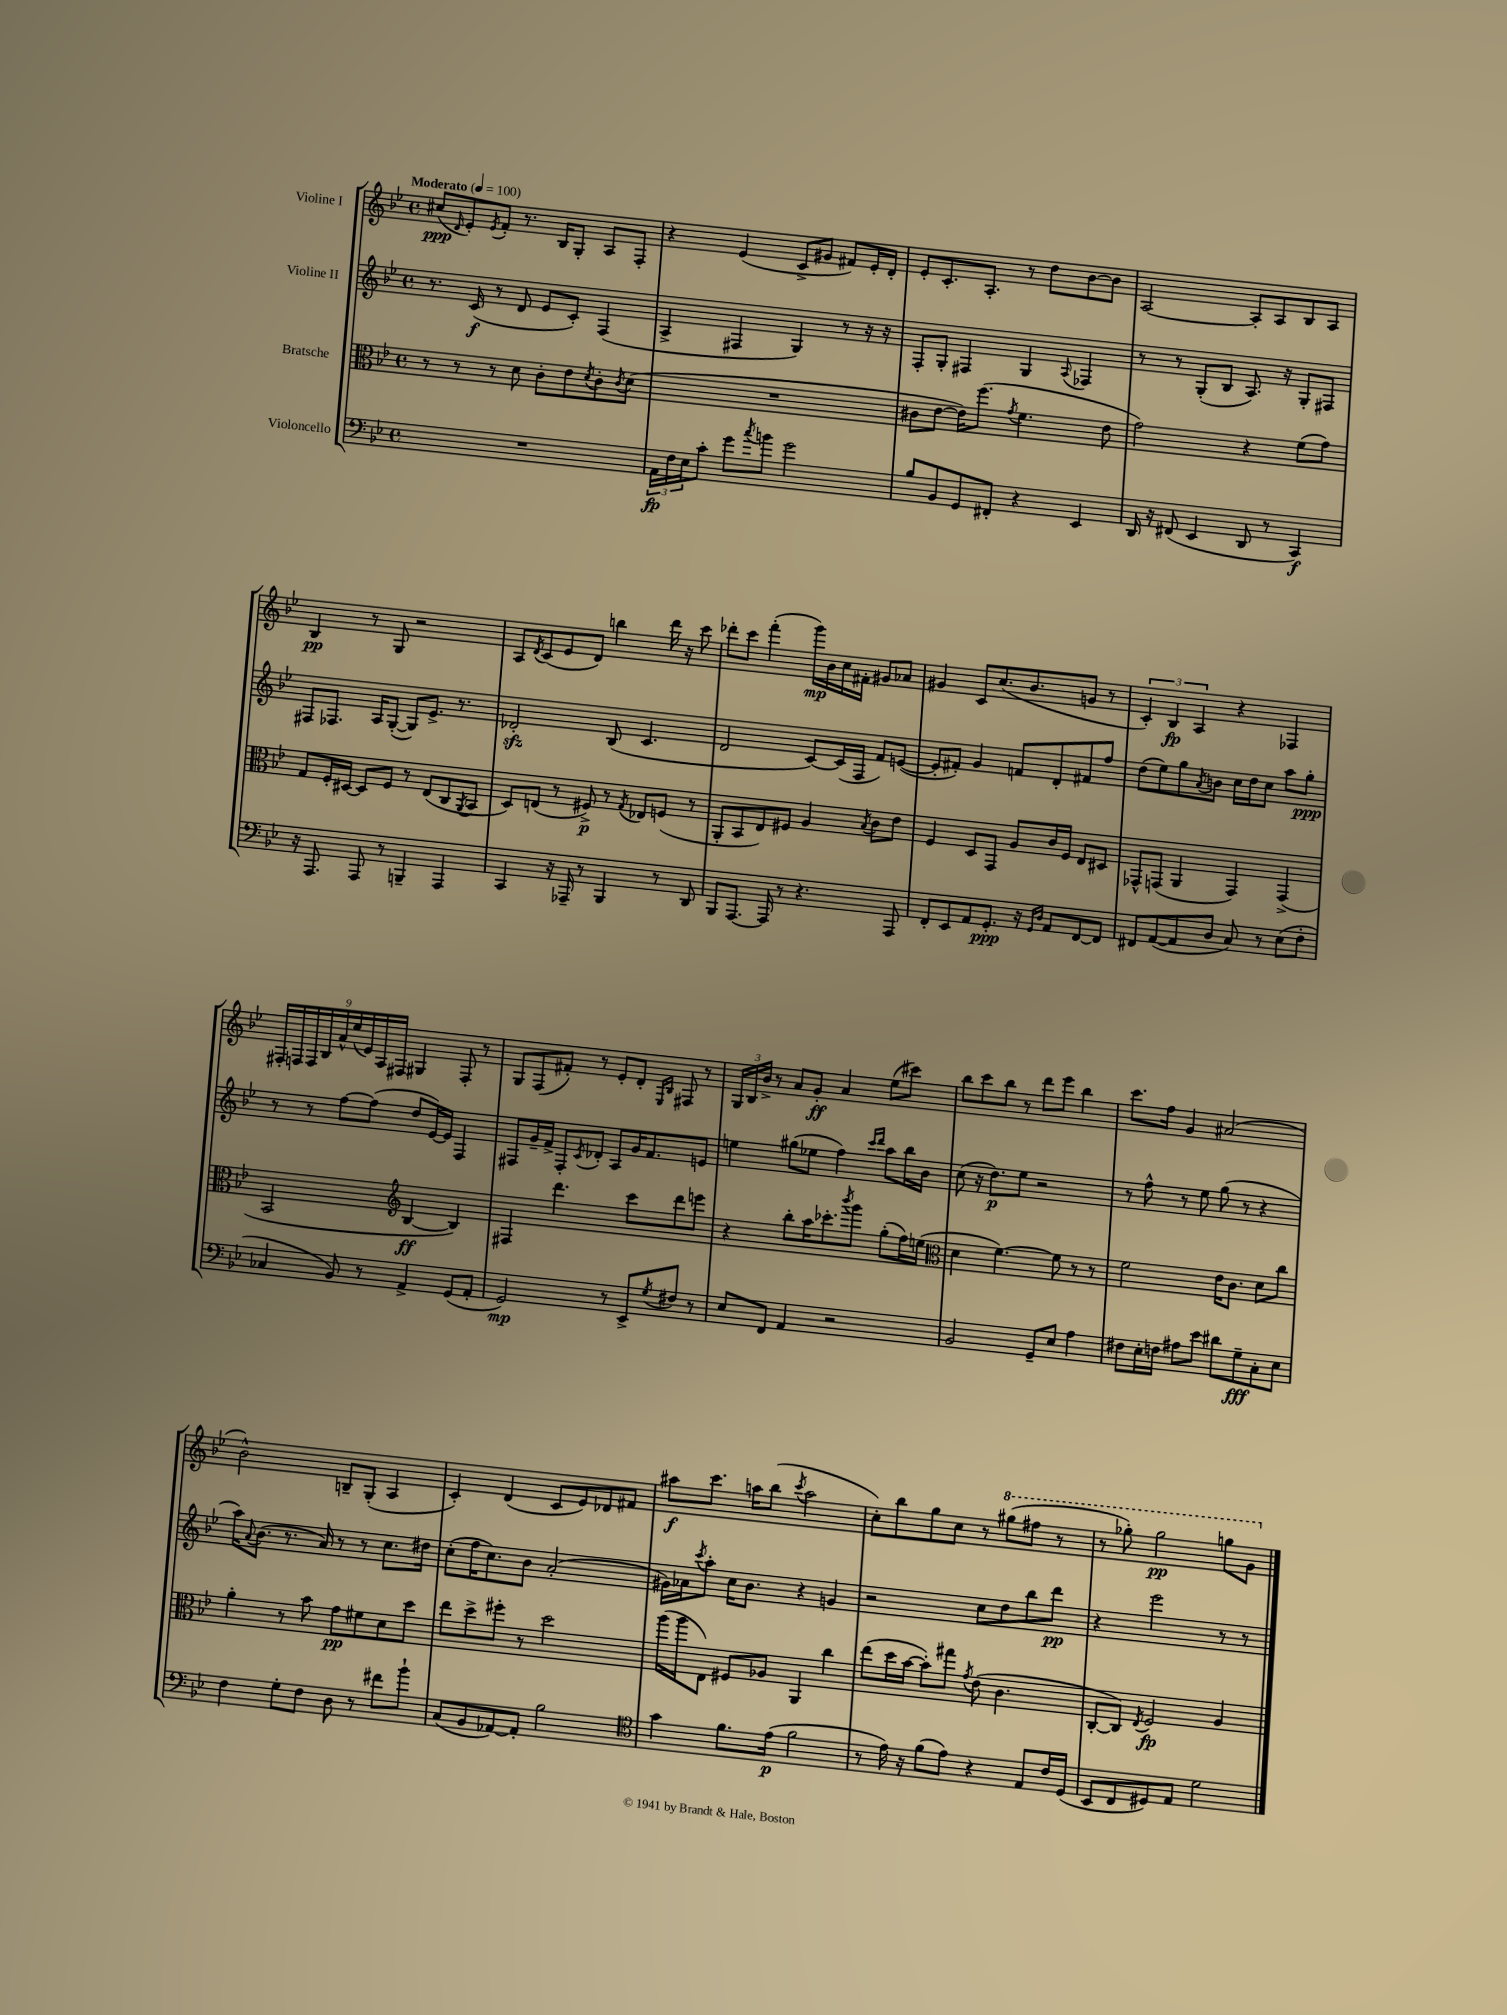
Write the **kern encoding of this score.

**kern	**kern	**kern	**kern
*staff4	*staff3	*staff2	*staff1
*clefF4	*clefC3	*clefG2	*clefG2
*k[b-e-]	*k[b-e-]	*k[b-e-]	*k[b-e-]
*M4/4	*M4/4	*M4/4	*M4/4
*met(c)	*met(c)	*met(c)	*met(c)
*MM100	*MM100	*MM100	*MM100
1r	8r	8.r	(8cc#/L
.	.	.	16qqd/
.	8r	.	8e-'/)
.	.	(16c/	.
.	.	.	8qe-/
.	8r	8r	8f'/J
.	8d\	8d/	8.r
.	8c'\L	8e-/L	.
.	.	.	16B-/LK
.	8e-\	8c'/J)	8G'/J
.	8qd/	.	.
.	8c'\	(4F/	8A/L
.	8qc/	.	.
.	(8d\J	.	8F'/J
=	=	=	=
24AA\LL	1r	4A^/	4r
24F\	.	.	.
24E-\J	.	.	.
8c'\J	.	.	.
8g\L	.	4F#/	(4e-/
8qcc/	.	.	.
8b\J	.	.	.
2g\	.	4G/)	8c^/L
.	.	.	8g#/J
.	.	8r	8f#/L)
.	.	16r	16e-'/L
.	.	16r	16d'/JJ
=	=	=	=
8B-/L	8c#\L	8F'/L	8e-'/L
8BB-/	[8e-\J	8G'/J	8.c'/
8GG/	16e-\]LK)	4F#/	.
.	(8.ff\J	.	8.A'/J
8FF#'/J	.	.	.
.	8qg/	.	.
4r	4.f\	4G/	8r
.	.	.	8dd\L
.	.	8qqA/	.
4EE-/	.	4F-/	[8b-\
.	8e-\	.	8b-\]J
=	=	=	=
16DD/	2g\)	8r	[2A/
16r	.	.	.
(8FF#/	.	8r	.
4EE-/	.	(8G'/L	.
.	.	8B-/J	.
8DD/	4r	8.A/)	8A'/]L
8r	.	.	8A/
.	.	16r	.
4CC/)	(8f\L	8G'/L	8B-/
.	8g\J)	8F#/J	8A/J
=	=	=	=
16r	8G/L	8F#/L	4B-/
8.AAA/	.	.	.
.	16F'/L	8.F-/J	.
.	[16D#/JJ	.	.
8AAA/	8D#/]L	.	8r
.	.	16A/LK	.
8r	8F/J	([8G'/J	8G/
4BBB~/	8r	8G/]L)	2r
.	(8E-/L	8.e-^/J	.
4AAA/	8C/	.	.
.	.	8.r	.
.	8qAA/	.	.
.	8BB-/J	.	.
=	=	=	=
4CC/	8D/L)	2d-'/	8A/L
.	.	.	8qd/
.	(8E/J	.	(8c/
16r	8r	.	8e-/
16AAA-~/	.	.	.
8r	8F#^/)	.	8d/J)
4BBB-/	8r	(8B-/	4bb\
.	8qG/	.	.
.	8E-/L	4.c/	.
8r	(8F/J	.	16ddd\
.	.	.	16r
8DD/	8r	.	8ccc\
=	=	=	=
8BBB-/L	8AA'/L	2d/	8ddd-'\L
[8.AAA/J	8BB-/	.	8ccc\J
.	8E-/)	.	(4fff'\
16AAA/]	.	.	.
8r	8F#/J	.	.
4.r	4A/	[8c/L)	16ggg\LL)
.	.	.	16b-\
.	.	(16c/]L	16cc\
.	.	16F/JJ	16f#'\JJ
.	8qB-/	.	.
.	8c\L	8f/L)	8g#/L
8AAA/	8e-\J	([8e/J	8a-/J
=	=	=	=
8FF'/L	4F/	8e'/]L	4g#/
8EE-/	.	8f#'/J)	.
8AA/	8D/L	4g/	8c/L
8.GG'/J	8GG/J	.	(8.cc/
.	8A/L	8f/L	.
16r	.	.	8.b-/
16qqGG/LL	.	.	.
16qqD/JJ	.	.	.
8AA/L	16c/L	8d'/	.
.	16F/JJ	.	.
[8FF/	8E-/L	8f#/	8g/J
8FF/]J	8D#/J	8ff/J	8r
=	=	=	=
8FF#/L	8GG-^^/L	(8dd\L	6c'/)
([8AA/	(8GG/J	8ee-\)	.
.	.	.	6B-/
8AA/]	4AA/	8gg\	.
.	.	.	6A/
.	.	8qa/	.
8D/J	.	8b\J	.
8C/)	4GG/)	16cc\LL	4r
.	.	16dd\J	.
8r	.	8cc\J	.
(8E-\L	(4GG^/	8aa\L	4F-/
8F'\J	.	8gg'\J	.
=	=	=	=
4C-/	2BB-/	8r	18F#'/LL
.	.	.	18F/
.	.	.	18F/
.	.	8r	.
.	.	.	18B-/
.	.	.	18a^^/
8BB-/)	.	[8ff\L	.
.	.	.	(18ee-/
.	.	.	18e-/)
8r	.	(8ff\]J	.
.	.	.	18A/
.	.	.	18F#/JJ
*	*clefG2	*	*
4AA^/	[4B-/	8dd/L	4G#/
.	.	[16e-/L)	.
.	.	16e-/]JJ	.
(8GG/L	4B-/])	4F/	8F#'/
8AA'/J	.	.	8r
=	=	=	=
2GG/)	4F#/	8F#/L	8G/L
.	.	16g~/L	(8F/
.	.	16f^/JJ	.
.	4.ddd\	8F#'/L	8f#'/J)
.	.	8qc/	.
.	.	8d-'/J	8r
8r	.	8A/L	8e-'/L
8EE-^/L	8ccc\L	16g/K	8d'/J
.	.	8.f/	.
.	.	.	16qqE-/LL
8qG/	.	.	16qqB-/JJ
8F#/J	8ddd\	.	8F#/
8r	8eee\J	8e/J	8r
=	=	=	=
8E-/L	4r	4ee\	24G/LL
.	.	.	24B-/
.	.	.	24b-^/JJ
8FF/J	.	.	8r
4AA/	8bb-'\L	(8gg#\L	8a/L
.	16aa\K	8ee-\J	8g'/J
.	8.ccc-'\	.	.
2r	.	4ff\)	4a/
.	8qbbb-/	.	.
.	8ggg\J	.	.
.	.	16qqccc/LL	.
.	.	16qqddd/JJ	.
.	(8gg'\L	8aa\L	(8ee-\L
.	16ff\L)	16bb-\L	8ccc#\J)
.	(16ee\JJ	16b-\JJ	.
=	=	=	=
*	*clefC3	*	*
2BB-/	4d\	(8cc\	8bb-\L
.	.	16r	8ccc\
.	.	8.dd\L)	.
.	[4.f\)	.	8bb-\J
.	.	8ee-\J	8r
8GG~/L	.	2r	8ddd\L
8E-/J	8f\]	.	8eee-\J
4A\	8r	.	4bb-\
.	8r	.	.
=	=	=	=
8F#\L	2f\	8r	8.ccc\L
16E-'\L	.	8ff^^\	.
16F\JJ	.	.	16ff\Jk
8A#\L	.	8r	4g/
8e-\J	.	8ee-\	.
8d#\L	16e-\LK	(8gg\	(2a#/
.	8.c\J	.	.
8G~\	.	8r	.
8C'\	8d\L	4r	.
8E-\J	8cc\J	.	.
=	=	=	=
4F\	4a'\	16aa\LK)	2b-^^\)
.	.	8qqa/	.
.	.	(8.b-\J	.
8G'\L	8r	8.r	.
8F\J	8b-\	.	.
.	.	16a/)	.
8D\	8g\L	8r	8B~/L
8r	8f#\	8r	(8G'/J
8f#\L	8d\	8.cc\L	4A/
8b-`\J	8dd\J	.	.
.	.	16dd#\Jk	.
=	=	=	=
(8C/L	8ee-\L	(8cc'\L	4c'/)
8BB-/	8dd^\	16ff\K	.
.	.	8.cc\)	.
[8AA-/)	8ff#'\J	.	(4d/
8AA-'/]J	8r	8b-\J	.
2B-\	2dd\	(2a'/	8c/L
.	.	.	8e-/)
.	.	.	8d-/
.	.	.	8f#/J
=	=	=	=
*clefC4	*	*	*
4g\	(16aa\LL	16g#\LL)	8aa#\L
.	16aa\J	16a-\J	.
.	.	8qccc/	.
.	8E-\J)	8aa'\J	8.ccc\J
8.f\L	8F#/L	16cc\LK	.
.	.	8.b-\J	16aa\LK
.	8A-/J	.	(8bb-\J
(16e-\Jk	.	.	.
.	.	.	8qccc/
2f\	4AA/	4r	2aa\
.	4cc\	4g/	.
=	=	=	=
8r	(8ee-\L	2r	8cc'\L)
16e-\)	16dd\L	.	8bb-\
16r	[16b-\JJ	.	.
(8f\L	8b-'\]L)	.	8gg\
8e-\J)	8gg#\J	.	8cc\J
.	8qg/	.	.
4r	(8e-\	8cc\L	8r
.	4.c\	8dd\	(8ggg#\L
8E-/L	.	8bb-\	8fff#\J
16c/L	.	8ddd\J	8r
(16D/JJ	.	.	.
=	=	=	=
8BB-/L	[8C'/L	4r	8r
8C/	8C/]J)	.	8ggg-'\)
.	8qE-/	.	.
8D#/)	2F/	2eee-\	2ggg-\
8E-/J	.	.	.
2d\	.	.	.
.	4A/	8r	8ggg\L
.	.	8r	8gg\J
==	==	==	==
*-	*-	*-	*-
